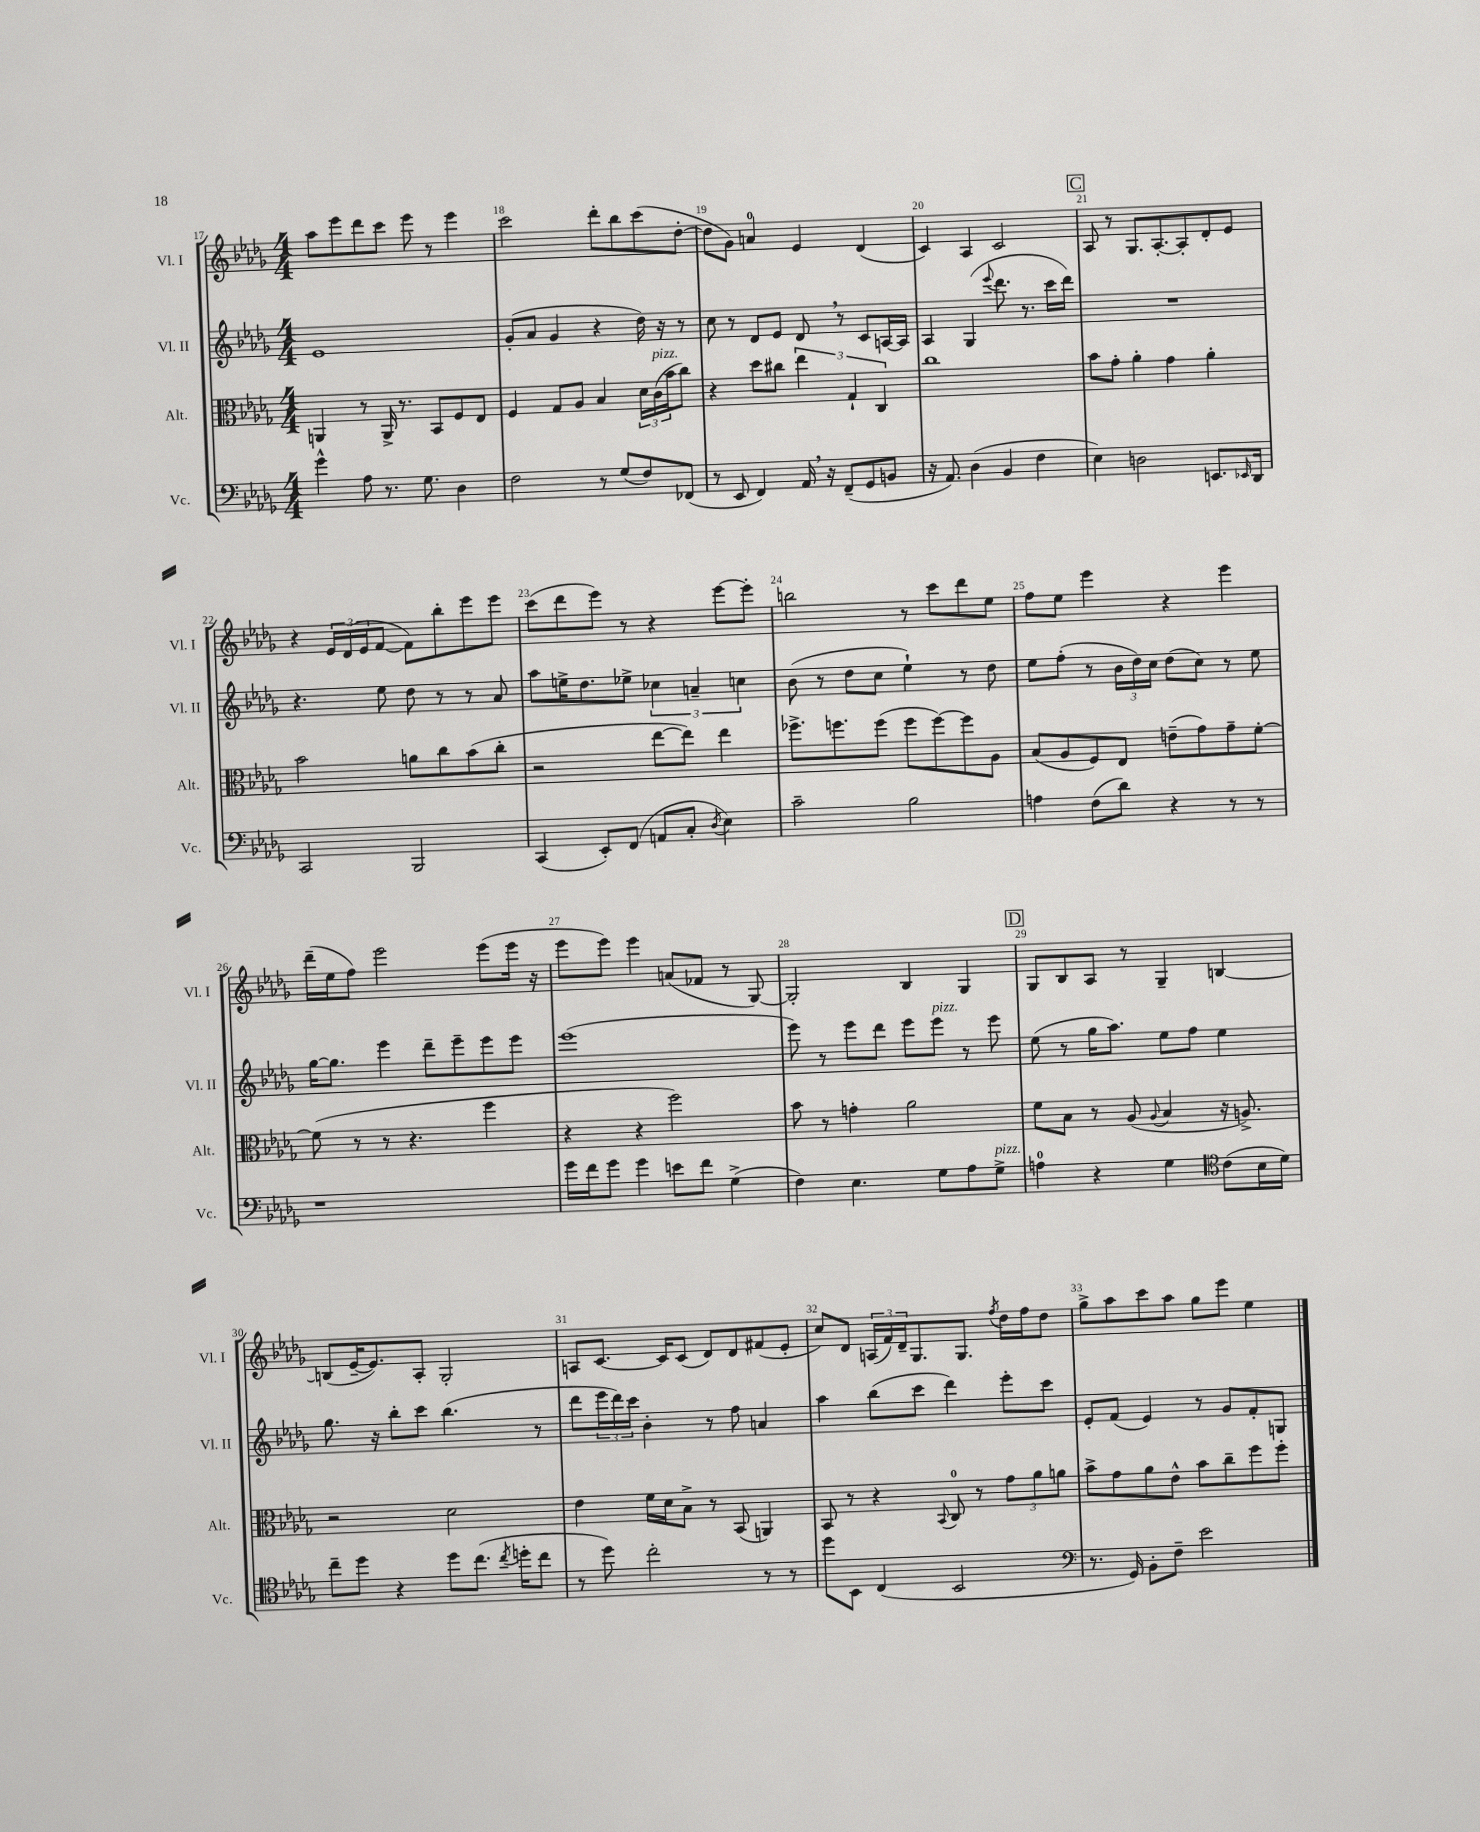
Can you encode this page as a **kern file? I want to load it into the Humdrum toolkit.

**kern	**kern	**kern	**kern
*staff4	*staff3	*staff2	*staff1
*clefF4	*clefC3	*clefG2	*clefG2
*k[b-e-a-d-g-]	*k[b-e-a-d-g-]	*k[b-e-a-d-g-]	*k[b-e-a-d-g-]
*M4/4	*M4/4	*M4/4	*M4/4
4g-^^\	4AA/	1e-	8aa-\L
.	.	.	8eee-\
8A-\	8r	.	8ddd-\
8.r	16AA^/	.	8ccc\J
.	8.r	.	.
.	.	.	8eee-\
8.G-\	.	.	.
.	8BB-/L	.	8r
4D-\	8F/	.	4eee-\
.	8E-/J	.	.
=	=	=	=
2F\	4F/	(8g-'/L	2ccc\
.	.	8a-/J	.
.	8G-/L	4g-/	.
.	8A-/J	.	.
8r	4B-/	4r	8ddd-'\L
(8G-/L	.	.	8bb-\
8F/)	24d-\LL	16dd-\)	(8ccc\
.	(24c\	.	.
.	.	16r	.
.	24b-\J	.	.
(8FF-/J	8cc\J)	8r	[8dd-'\J
=	=	=	=
8r	4r	8cc\	8dd-\]L
8EE-/	.	8r	8g-\J)
4FF/)	8dd-\L	8d-/L	4a/
.	8cc#\J	8e-/J	.
16AA-/	6ee-\	8d-/	4e-/
16r	.	.	.
(8FF~/L	.	8r	.
.	6G-`/	.	.
8GG-/	.	8c/L	(4d-/
.	6C/	.	.
8BB/J	.	[16A/L	.
.	.	16A/]JJ	.
=	=	=	=
16r	1cc	4A-/	4c/)
8.AA-/)	.	.	.
(4D-\	.	(4G-/	4A-/
.	.	8qqeee-/	.
4BB-/	.	8.ddd-\	2c/
.	.	8.r	.
4F\	.	.	.
.	.	16ccc\LL	.
.	.	16ddd-\JJ)	.
=	=	=	=
4E-\)	8b-\L	1r	8A-/
.	8g-'\J	.	8r
2D\	4a-'\	.	8.G-/L
.	.	.	[8.A-'/
.	4g-\	.	.
.	.	.	8A-'/]
8.EE/L	4a-'\	.	8d-'/
.	.	.	8e-/J
16qqEE-/	.	.	.
16DD-/Jk	.	.	.
=	=	=	=
2CC/	2b-\	4.r	4r
.	.	.	24e-/LL
.	.	.	(24d-/
.	.	.	24e-/J
.	.	8ee-\	[8f/J
2BBB-/	8a\L	8dd-\	8f\]L)
.	8cc\	8r	8bb-'\
.	(8b-\	8r	8eee-\
.	8cc'\J	8a-/	8eee-\J
=	=	=	=
(4CC/	2r	8aa-\L	(8ccc\L
.	.	16ee^\K	8ddd-\
.	.	8.dd-\	.
8EE-'/L)	.	.	8eee-\J)
(8FF/J	.	8ee-^\J	8r
8AA/L	[8ee-\L	6cc-\	4r
8C'/J	8ee-\]J)	.	.
.	.	6a~/	.
8qD-/	.	.	.
4E-\)	4ee-\	.	[8eee-\L
.	.	6cc\	.
.	.	.	8eee-'\]J
=	=	=	=
2c~\	8.ff-^\L	(8b-\	2bb\
.	.	8r	.
.	8.ff\	.	.
.	.	8dd-\L	.
.	(8ff\J	8cc\J	.
2B-\	8ff\L	4ee-`\)	8r
.	[8ff\)	.	8ccc\L
.	8ff\]	8r	8ddd-\
.	8A-\J	8dd-\	8ee-\J
=	=	=	=
4A\	(8B-/L	8ee-\L	8ff\L
.	8A-/	(8ff'\J	8ee-\J
(8F\L	8F/)	8r	4eee-\
8d-\J)	8E-/J	24b-\LL	.
.	.	24dd-\)	.
.	.	24cc\JJ	.
4r	(8e~\L	(8dd-\L	4r
.	8g-\)	8cc\J)	.
8r	8g-~\	8r	4eee-\
8r	[8f'\J	8ee-\	.
=	=	=	=
1r	(8f\]	[16gg-\LK	(16ddd-~\LL
.	.	8.gg-\]J	16ee-\J
.	8r	.	8ff\J)
.	8r	4eee-\	2eee-\
.	4.r	.	.
.	.	8ddd-~\L	.
.	.	8eee-~\	.
.	4ff\	8eee-\	(8eee-\L
.	.	8eee-\J	16eee-\Jk
.	.	.	16r
=	=	=	=
16g-\LL	4r	(1eee-	8eee-\L
16f\J	.	.	.
8g-\J	.	.	8eee-\J)
4g-\	4r	.	4eee-\
8e\L	2ff\)	.	(8a/L
8f\J	.	.	8f-/J
(4G-^\	.	.	8r
.	.	.	[8G-/)
=	=	=	=
4F\)	8b-\	8eee-\)	2G-'/]
.	8r	8r	.
4.E-\	4g'\	8eee-\L	.
.	.	8ddd-\J	.
.	2a-\	8eee-\L	4B-/
8G-\L	.	8eee-\J	.
8A-\	.	8r	4G-/
8G-^\J	.	8eee-\	.
=	=	=	=
4A\	8f\L	(8ee-\	8G-/L
.	8B-\J	8r	8B-/
4r	8r	16gg-\LK	8A-/J
.	.	8.aa-\J)	.
.	(8A-/	.	8r
.	8qqA-/	.	.
4G-\	4B-/	8ee-\L	4G-~/
.	.	8ff\J	.
*clefC4	*	*	*
(8c\L	16r	4ee-\	[4B/
.	8.A^/)	.	.
16B-\L	.	.	.
16d-\JJ)	.	.	.
=	=	=	=
8cc~\L	2r	8.gg-\	(8B/]L
8dd-\J	.	.	[16e-~/K
.	.	16r	8.e-/])
4r	.	8bb-'\L	.
.	.	8ccc\J	8A-'/J
8dd-\L	2d-\	(4.bb-\	2G-'/
(8.cc\J	.	.	.
8qcc/	.	.	.
16dd'\LK	.	.	.
8cc\J	.	8r	.
=	=	=	=
8r	4e-\	8ddd-\L	8A/L
8dd-\)	.	24eee-\L	[8.c/J
.	.	24ddd-\)	.
.	.	24ccc\JJ	.
2cc'\	16f\LL	4b-'\	.
.	16d-\J	.	16c/]LK
.	8B-^\J	.	(8c/J
.	8r	8r	8d-/L)
.	(8BB-/	8ff\	8d-/
8r	4AA/)	4a/	(8f#/
8r	.	.	8e-'/J
=	=	=	=
8dd-\L	8BB-/	4aa-\	8cc/L)
8BB-\J	8r	.	8d-/J
(4C/	4r	(8bb-\L	(24A/LL
.	.	.	24f/)
.	.	.	24d-~/J
.	.	8ccc\J	8.G-/
.	8qqBB-/	.	.
2BB-/	8C/	4ddd-\)	.
.	.	.	8.G-/J
.	8r	.	.
.	.	.	8qff/
.	12g-\L	8eee-'\L	16dd-\LL
.	.	.	16ff\J
.	12a-\	.	.
.	.	8ccc\J	8dd-\J
.	12a\J	.	.
=	=	=	=
*clefF4	*	*	*
8.r	8b-^\L	8e-'/L	8gg-^\L
.	8g-\	(8f/J	8aa-\
16GG-/)	.	.	.
8BB-'\L	8a-\	4e-/)	8ccc\
8F~\J	8e-^^\J	.	8aa-\J
2e-\	8b-\L	8r	8gg-\L
.	8cc~\	8g-/L	8eee-\J
.	8ff\	8f'/	4ee-\
.	8ff'\J	8G/J	.
==	==	==	==
*-	*-	*-	*-
